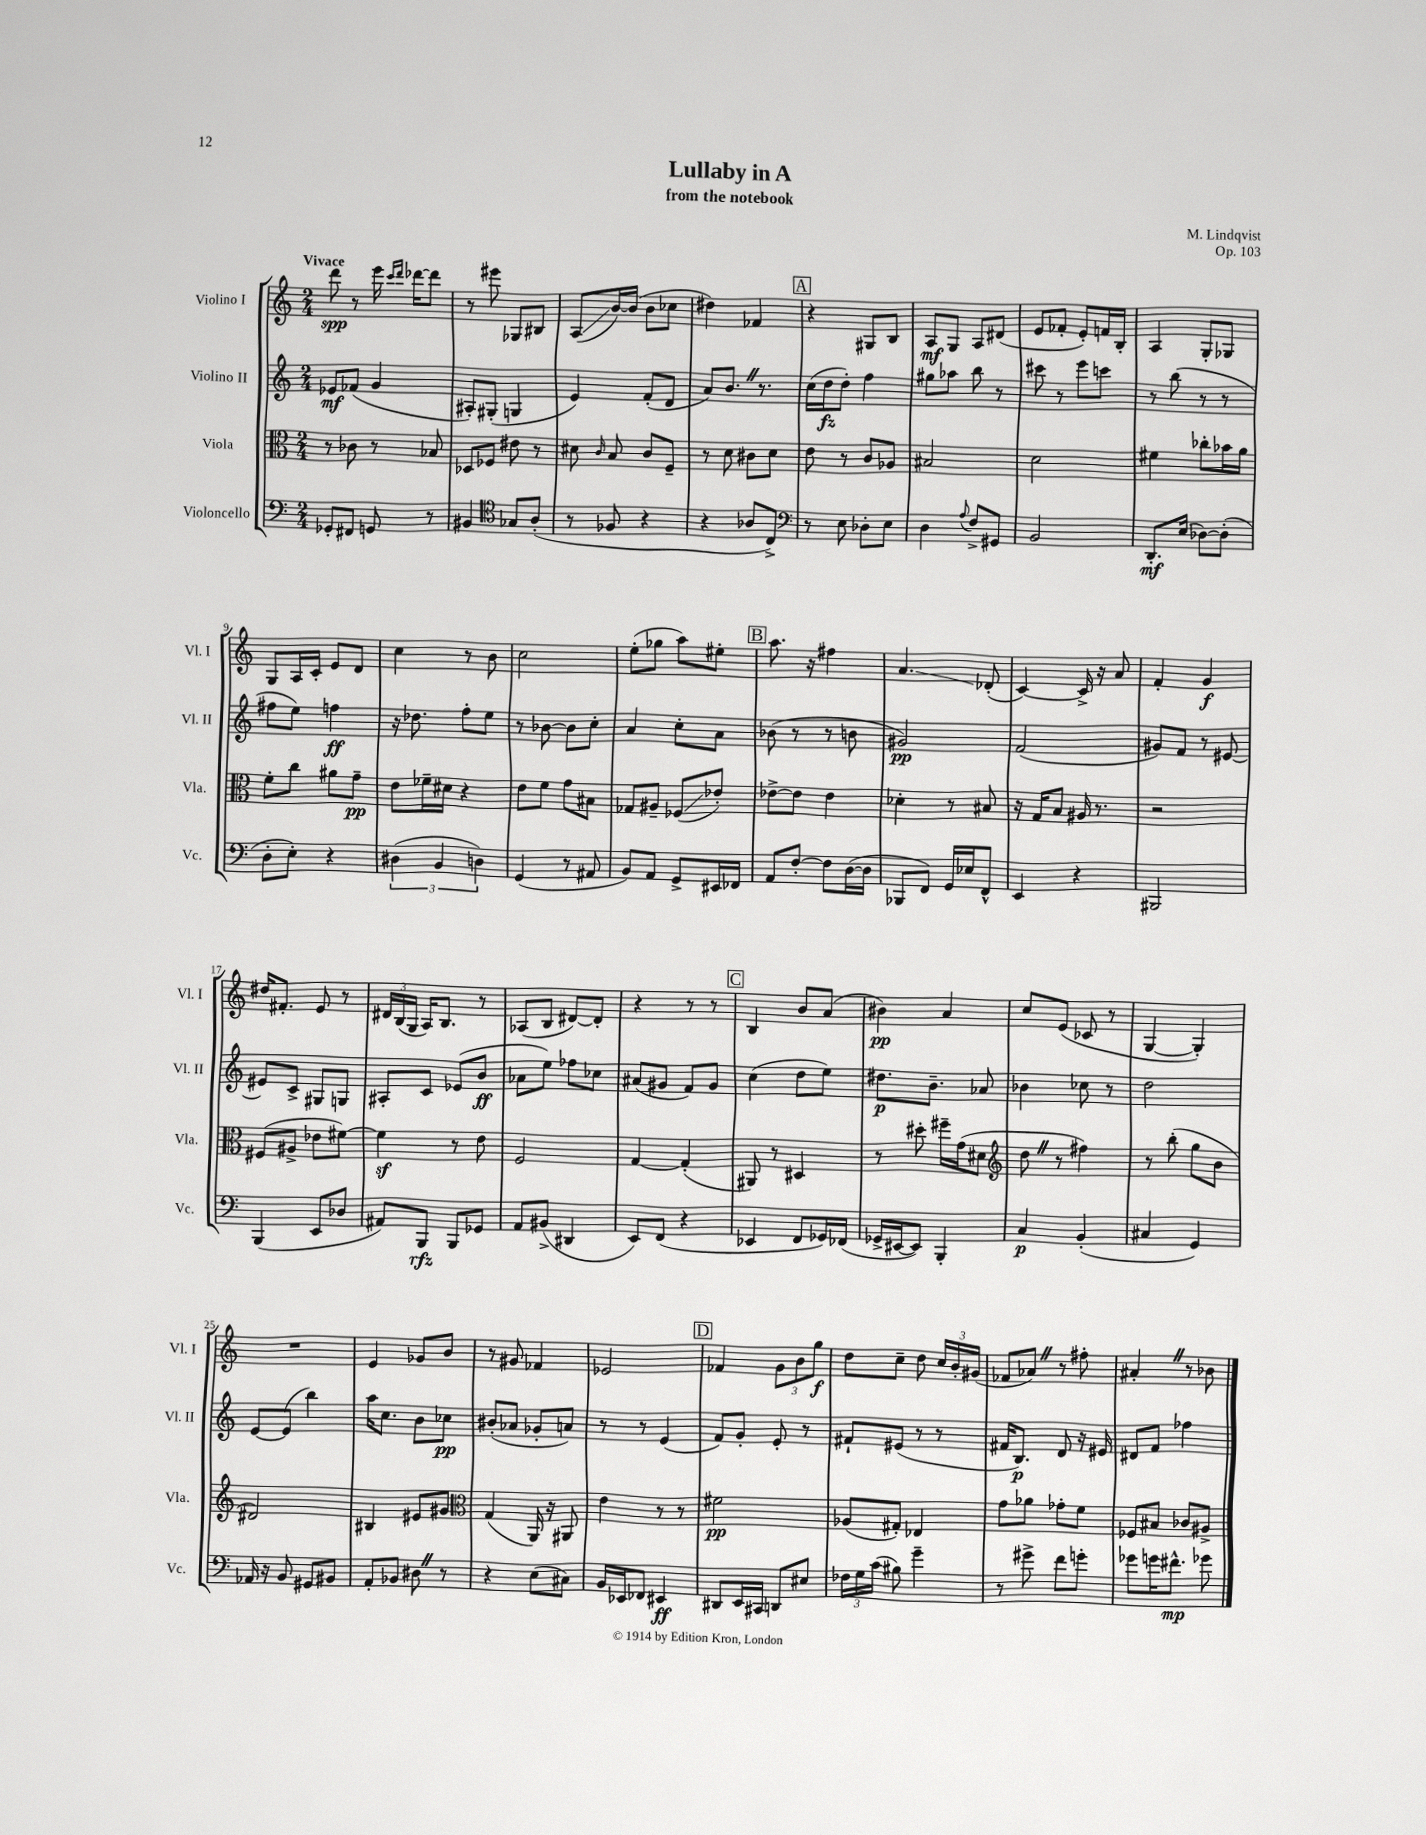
\header { title = "Lullaby in A" composer = "M. Lindqvist" subtitle = "from the notebook" opus = "Op. 103" }
<<
\new StaffGroup <<
\new Staff = "s0" \with { instrumentName = "Violino I" shortInstrumentName = "Vl. I" } {
    \clef treble \key c \major \numericTimeSignature \time 2/4 \tempo "Vivace"
    \autoBeamOff d'''8\spp r8 e'''16 \grace { c'''16[ d'''16] } des'''16[~ des'''8] |
    r8 eis'''8 ges8[ bis8] |
    a8[\glissando( b'16~) b'16]( b'8[ ces''8] |
    dis''4) fes'4 |
    \mark \markup { \box "A" } r4 gis8[ b8] |
    a8[\mf g8] a8[ dis'8]( |
    e'8[ fes'8]-. e'8[-.) f'16 b16]-. |
    a4 g8[-. ges8] |
    g8[ a16 c'16]-. e'8[ d'8] |
    c''4 r8 b'8 |
    c''2 |
    e''8[-.( ges''8] a''8[) eis''8]-. |
    \mark \markup { \box "B" } a''8. r16 fis''4 |
    a'4.\glissando des'8-.( |
    c'4~) c'16-> r16 a'8 |
    f'4-. g'4\f |
    dis''16[ fis'8.]-. e'8 r8 |
    \tuplet 3/2 { dis'16[ b16( g16] } a16[) b8.] r8 |
    aes8[( b8] dis'8[~) dis'8]-. |
    r4 r8 r8 |
    \mark \markup { \box "C" } b4 b'8[ a'8]( |
    bis'4\pp) a'4 |
    c''8[ e'8]( ces'8 r8 |
    g4~ g4-.) |
    R2 |
    e'4 ges'8[ b'8] |
    r8 gis'8 fes'4 |
    ees'2 |
    \mark \markup { \box "D" } fes'4 \tuplet 3/2 { g'8[ b'8 g''8]\f } |
    d''8[ c''8]-- d''8 \tuplet 3/2 { c''16[ b'16-. gis'16]( } |
    fes'8[ aes'8]) \once \override BreathingSign.text = \markup { \musicglyph "scripts.caesura.straight" } \breathe r8 fis''8-. |
    ais'4-. \once \override BreathingSign.text = \markup { \musicglyph "scripts.caesura.straight" } \breathe r8 bes'8 \bar "|." |
}
\new Staff = "s1" \with { instrumentName = "Violino II" shortInstrumentName = "Vl. II" } {
    \clef treble \key c \major \numericTimeSignature \time 2/4
    \autoBeamOff ees'8[\mf fes'8]( g'4 |
    ais8[-.) gis8]-.( g4 |
    e'4) f'8[-.( d'8] |
    a'8[) b'8.] \once \override BreathingSign.text = \markup { \musicglyph "scripts.caesura.straight" } \breathe r8. |
    \mark \markup { \box "A" } c''16[( d''16\fz d''8]-.) f''4 |
    gis''8[ aes''8] b''8 r8 |
    cis'''8 r8 e'''8[ c'''8] |
    r8 b''8( r8 r8 |
    fis''8[ e''8]) f''4\ff |
    r16 des''8. f''8[-. e''8] |
    r8 bes'8~ bes'8[ c''8]-. |
    a'4 c''8[-. a'8] |
    \mark \markup { \box "B" } bes'8( r8 r8 b'8 |
    gis'2\pp) |
    f'2( |
    gis'8[) f'8] r8 eis'8~ |
    eis'8[ c'8]-> gis8[ g8] |
    ais8[-. c'8] ees'8[( b'8]\ff |
    aes'8[ e''8]) fes''8[ ces''8] |
    ais'8[( gis'8] f'8[) gis'8] |
    \mark \markup { \box "C" } c''4( d''8[ e''8]) |
    dis''8.[\p b'8.]-- aes'8 |
    bes'4 ces''8 r8 |
    d''2 |
    e'8[~ e'8]( b''4) |
    a''16[ c''8.] b'8[ ces''8]\pp |
    bis'8[-.( aes'8] ges'8[-. a'8]) |
    r8 r8 e'4( |
    \mark \markup { \box "D" } f'8[) g'8]-. e'8-. r8 |
    fis'8[-! eis'8]( r8 r8 |
    fis'16[ b8.]\p) d'8 r16 eis'16 |
    dis'8[ f'8] fes''4 \bar "|." |
}
\new Staff = "s2" \with { instrumentName = "Viola" shortInstrumentName = "Vla." } {
    \clef alto \key c \major \numericTimeSignature \time 2/4
    \autoBeamOff r8 ces'8 r8 bes8 |
    des8[ fes8] eis'8 r8 |
    dis'8 \grace { c'16 } b8 c'8[ f8]-- |
    r8 d'8 cis'8[ d'8] |
    \mark \markup { \box "A" } e'8 r8 c'8[ aes8] |
    bis2 |
    d'2 |
    fis'4 ces''8[-. bes'16 a'16] |
    f'8[-. c''8] ais'8[ g'8]--\pp |
    e'8[ fes'16-- dis'16] r4 |
    e'8[ f'8] g'8[ bis8] |
    ges8[ ais8]-- fes8[\glissando( ees'8]-.) |
    \mark \markup { \box "B" } ees'8[~-> ees'8] ees'4 |
    des'4-. r8 bis8 |
    r16 g16[ b8] ais16 r8. |
    r2 |
    fis8[( ais8]-> ees'8[ fis'8]~) |
    fis'4\sf r8 e'8 |
    f2 |
    g4~ g4-.( |
    \mark \markup { \box "C" } ais,8) r8 dis4 |
    r8 dis''8-. fis''16[-- g'16( dis'8] |
    \clef treble d''8 \once \override BreathingSign.text = \markup { \musicglyph "scripts.caesura.straight" } \breathe r8 fis''4) |
    r8 b''8-.( g''8[ b'8] |
    dis'2) |
    bis4 eis'8[ gis'8] |
    \clef alto g4( a,16) r16 ais,8 |
    e'4 r8 r8 |
    \mark \markup { \box "D" } fis'2\pp |
    aes8[( gis8]-.) ees4 |
    g'8[ aes'8] ges'8[-. f'8] |
    fes8[ bis8] ces'8[ ais8]-> \bar "|." |
}
\new Staff = "s3" \with { instrumentName = "Violoncello" shortInstrumentName = "Vc." } {
    \clef bass \key c \major \numericTimeSignature \time 2/4
    \autoBeamOff ges,8[-. fis,8] g,8 r8 |
    bis,4 \clef tenor ges8[ a8]-.( |
    r8 fes8 r4 |
    r4 aes8[ c8]->) |
    \mark \markup { \box "A" } \clef bass r8 e8 des8[-. e8] |
    d4 \appoggiatura { a8 } f8[-> gis,8] |
    b,2 |
    d,8.[-.\mf e16]( des8[~) des8]-.( |
    d8[-. e8]-.) r4 |
    \tuplet 3/2 { dis4( b,4 d4) } |
    g,4( r8 ais,8 |
    b,8[) a,8] g,8[-> eis,16 fes,16] |
    \mark \markup { \box "B" } a,8[ f8]~-. f8[ d16~( d16] |
    bes,,8[ f,8]) g,16[ ees16 f,8]-^ |
    e,4 r4 |
    bis,,2 |
    b,,4( e,8[ des8] |
    ais,8[) b,,8]\rfz b,,8[ ges,8] |
    a,8[ bis,8]->( dis,4 |
    e,8[) f,8]( r4 |
    \mark \markup { \box "C" } ees,4 f,8[ ges,16) fes,16]( |
    ges,16[-> eis,16~ eis,8]) b,,4-. |
    c4\p b,4-.( |
    cis4 g,4) |
    aes,16 r16 b,8 gis,8[ bis,8] |
    a,8[-. bes,8] dis8 \once \override BreathingSign.text = \markup { \musicglyph "scripts.caesura.straight" } \breathe r8 |
    r4 e8[( cis8]) |
    b,16[ ees,16 fes,8] eis,4\ff |
    \mark \markup { \box "D" } dis,8[ e,16 cis,16] d,8[ eis8] |
    \tuplet 3/2 { fes16[ g16 c'16]( } bis8) g'4-- |
    r8 gis'8-> f'8[ g'8]-. |
    ges'8[ g'16 fis'8.]-^\mp ges'8 \bar "|." |
}
>>
>>
